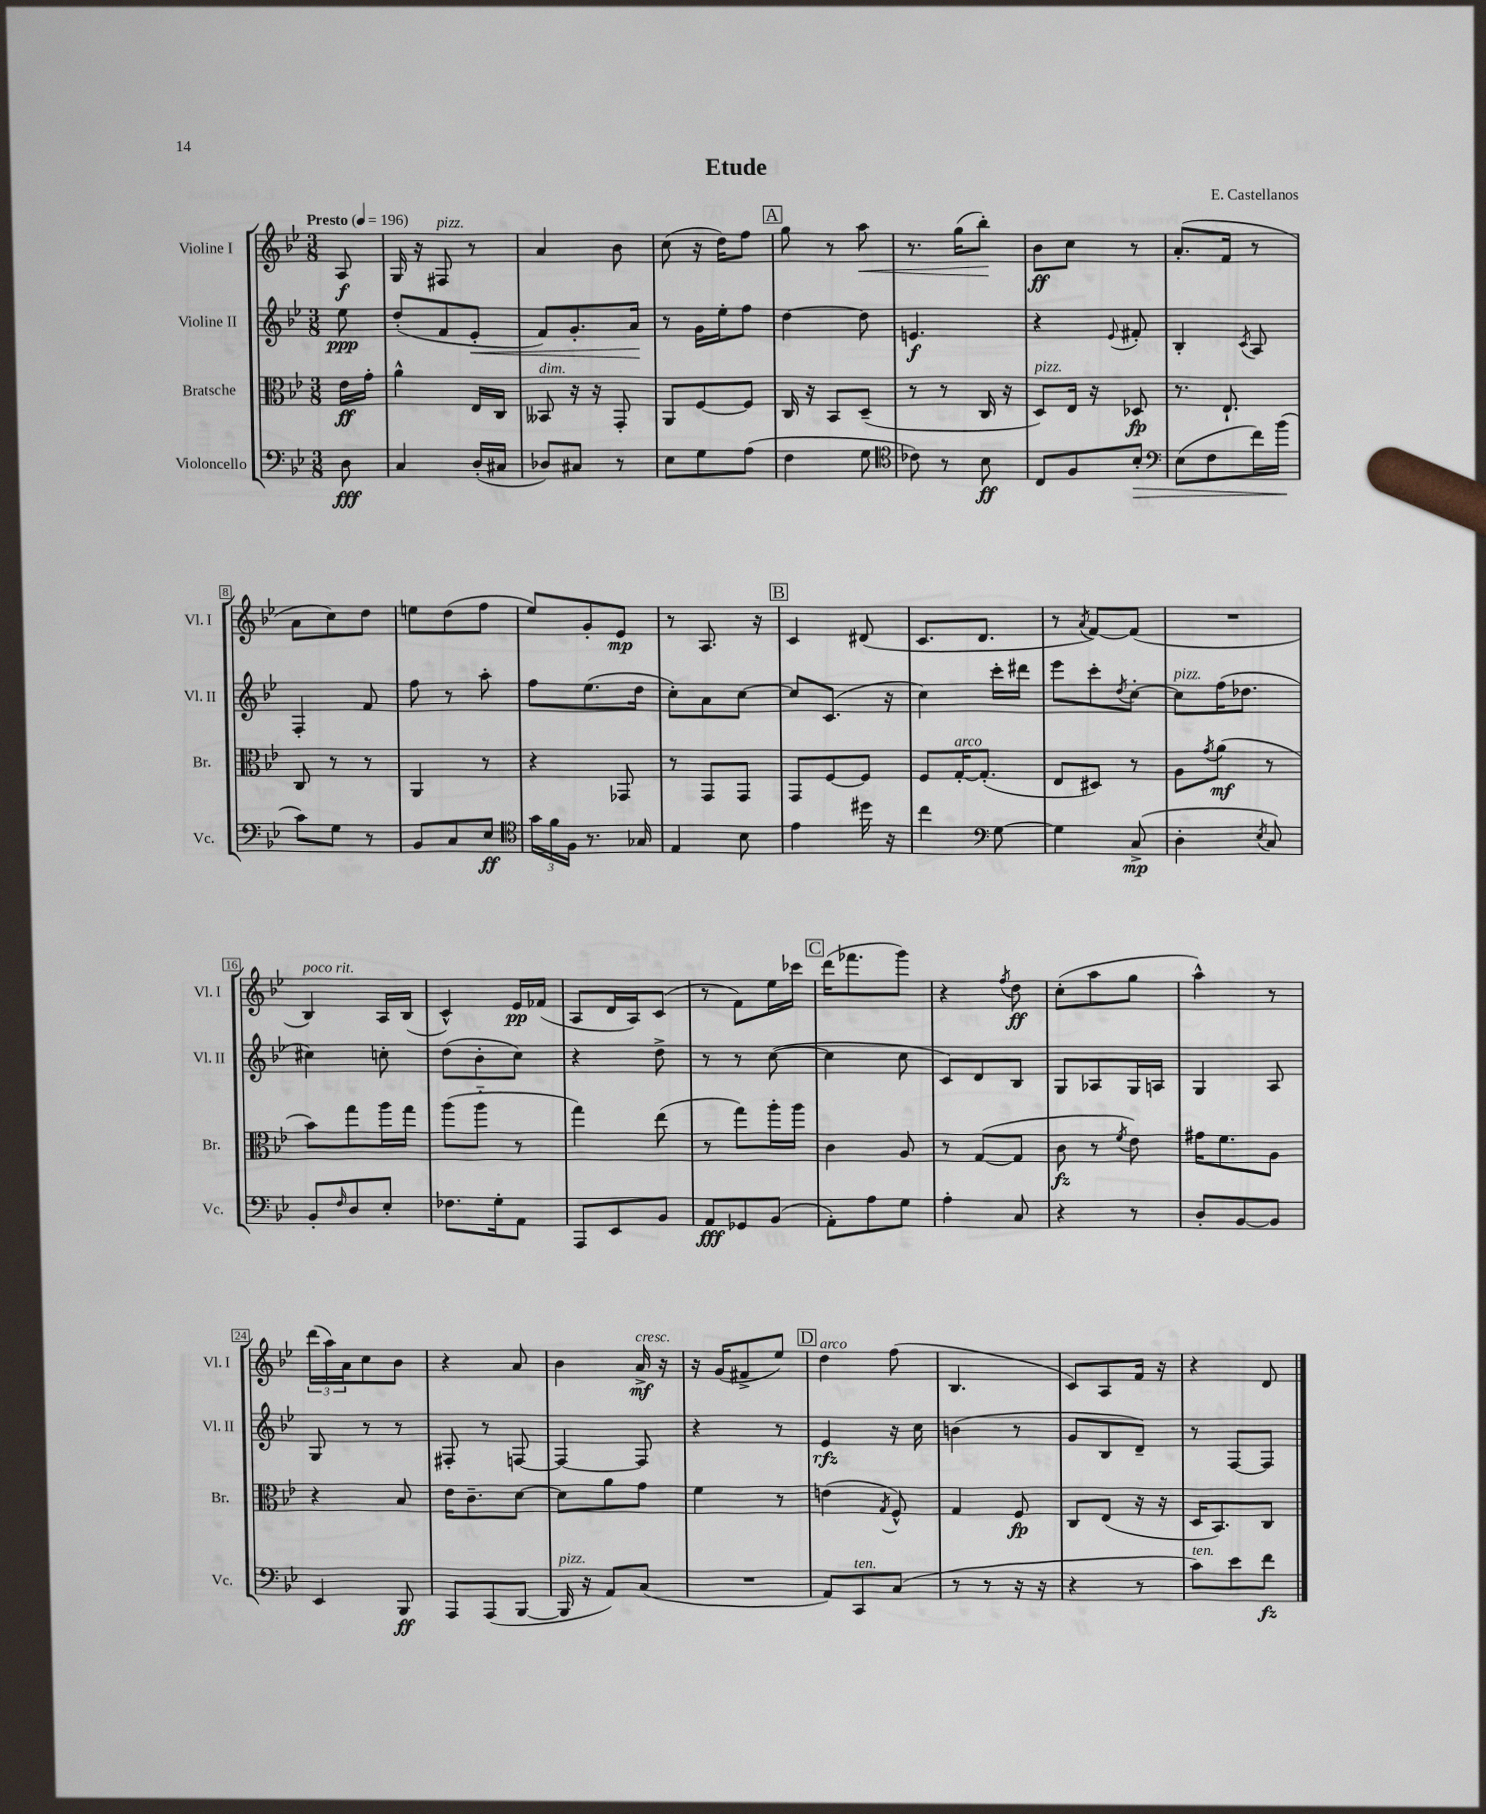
\header { title = "Etude" composer = "E. Castellanos" }
<<
\new StaffGroup <<
\new Staff = "s0" \with { instrumentName = "Violine I" shortInstrumentName = "Vl. I" } {
    \clef treble \key bes \major \numericTimeSignature \time 3/8 \partial 8 \tempo "Presto" 4 = 196
    a8\f |
    g16 r16 fis8^\markup { \italic "pizz." } r8 |
    a'4 bes'8 |
    c''8( r16 d''16) f''8 |
    \mark \markup { \box "A" } g''8 r8 a''8\< |
    r8. g''16( bes''8-.\!) |
    bes'8\ff c''8 r8 |
    a'8.-.( f'16 r8 |
    a'8 c''8) d''8 |
    e''8 d''8( f''8 |
    ees''8) g'8-. ees'8\mp |
    r8 a8. r16 |
    \mark \markup { \box "B" } c'4 dis'8( |
    c'8. d'8. |
    r8 \acciaccatura { a'8 } f'8~) f'8( |
    R4. |
    bes4^\markup { \italic "poco rit." }) a16 bes16( |
    c'4-^) ees'16\pp fes'16( |
    a8 d'16 a16) c'8( |
    r8 f'8) ees''16 ces'''16 |
    \mark \markup { \box "C" } d'''16( fes'''8. g'''8) |
    r4 \acciaccatura { f''8 } d''8\ff |
    c''8-.( a''8 g''8 |
    a''4-^) r8 |
    \tuplet 3/2 { d'''16( a''16) a'16 } c''8 bes'8 |
    r4 a'8 |
    bes'4 a'16->\mf^\markup { \italic "cresc." } r16 |
    r16 g'16( fis'8-> ees''8) |
    \mark \markup { \box "D" } d''4^\markup { \italic "arco" } f''8( |
    bes4. |
    c'8) a8 f'16 r16 |
    r4 d'8 \bar "|." |
}
\new Staff = "s1" \with { instrumentName = "Violine II" shortInstrumentName = "Vl. II" } {
    \clef treble \key bes \major \numericTimeSignature \time 3/8 \partial 8
    ees''8\ppp |
    d''8-.( f'8 ees'8-.\< |
    f'8) g'8.-. a'16\! |
    r8 g'16 ees''16-. f''8 |
    \mark \markup { \box "A" } d''4~ d''8 |
    e'4.\f |
    r4 \appoggiatura { ees'8 } fis'8-. |
    bes4-. \acciaccatura { c'8 } a8 |
    f4-. f'8 |
    f''8 r8 a''8-. |
    f''8 ees''8.( d''16 |
    c''8-.) a'8 c''8~ |
    \mark \markup { \box "B" } c''8 c'8.( r16 |
    c''4) c'''16-. dis'''16 |
    ees'''8 c'''8-. \acciaccatura { d''8 } c''8~-. |
    c''8^\markup { \italic "pizz." } f''16( des''8. |
    cis''4) c''8-. |
    d''8( bes'8-. c''8) |
    r4 d''8-> |
    r8 r8 c''8~( |
    \mark \markup { \box "C" } c''4 c''8 |
    c'8) d'8 bes8 |
    g8 aes8 g16 a16 |
    g4 a8 |
    g8 r8 r8 |
    fis8-. r8 f8~ |
    f4~ f8 |
    r4 r8 |
    \mark \markup { \box "D" } ees'4\rfz r16 c''16 |
    b'4( r8 |
    g'8 bes8 d'8--) |
    r8 f8~ f8 \bar "|." |
}
\new Staff = "s2" \with { instrumentName = "Bratsche" shortInstrumentName = "Br." } {
    \clef alto \key bes \major \numericTimeSignature \time 3/8 \partial 8
    ees'16\ff g'16-. |
    a'4-^ ees16 c16 |
    beses,8^\markup { \italic "dim." } r16 r16 g,8-. |
    a,8 f8~ f8 |
    \mark \markup { \box "A" } c16 r16 bes,8 d8--( |
    r8 r8 c16 r16 |
    d8^\markup { \italic "pizz." }) ees16 r16 des8\fp |
    r8. ees8.-! |
    c8 r8 r8 |
    a,4 r8 |
    r4 ges,8 |
    r8 g,8 g,8 |
    \mark \markup { \box "B" } g,8 f8~ f8 |
    f8 g16~-.^\markup { \italic "arco" } g8.-.( |
    ees8 dis8) r8 |
    a8 \acciaccatura { g'8 } a'8\mf( r8 |
    bes'8) g''8 a''16 g''16 |
    a''8( a''8-_ r8 |
    g''4) ees''8( |
    r8 g''8) a''16-. a''16 |
    \mark \markup { \box "C" } c'4 a8 |
    r8 g8~( g8 |
    c'8\fz r8 \acciaccatura { f'8 } ees'8) |
    gis'16 f'8. a8 |
    r4 bes8 |
    ees'16 c'8.-- d'8~ |
    d'8 a'8 g'8 |
    f'4 r8 |
    \mark \markup { \box "D" } e'4( \acciaccatura { g8 } f8-^) |
    g4 f8\fp |
    c8 ees8( r16 r16 |
    d16 bes,8.) c8 \bar "|." |
}
\new Staff = "s3" \with { instrumentName = "Violoncello" shortInstrumentName = "Vc." } {
    \clef bass \key bes \major \numericTimeSignature \time 3/8 \partial 8
    d8\fff |
    c4 d16-.( cis16 |
    des8) cis8 r8 |
    ees8 g8 a8( |
    \mark \markup { \box "A" } f4 g8 |
    \clef tenor ces'8) r8 bes8\ff |
    c8 f8 bes8-.\> |
    \clef bass ees8( f8 f'16) bes'16\!( |
    c'8) g8 r8 |
    bes,8 c8 ees8\ff |
    \clef tenor \tuplet 3/2 { g'16 f'16 f16 } r8. ges16 |
    ees4 bes8 |
    \mark \markup { \box "B" } ees'4 dis''16 r16 |
    c''4 \clef bass g8~ |
    g4 c8->\mp( |
    d4-. \acciaccatura { ees8 } c8) |
    bes,8-. \grace { f16 } d8 ees8-. |
    fes8. g16-. a,8 |
    a,,8 ees,8 bes,8 |
    a,8\fff ges,8 bes,8( |
    \mark \markup { \box "C" } a,8-.) a8 g8 |
    a4-. c8 |
    r4 r8 |
    d8-. bes,8~ bes,8 |
    ees,4 bes,,8\ff |
    a,,8 a,,8( bes,,8~ |
    bes,,16^\markup { \italic "pizz." } r16 a,8) c8( |
    R4. |
    \mark \markup { \box "D" } a,8) c,8^\markup { \italic "ten." } c8( |
    r8 r8 r16 r16 |
    r4 r8 |
    c'8^\markup { \italic "ten." }) ees'8 f'8\fz \bar "|." |
}
>>
>>
\layout { \context { \Score \override BarNumber.stencil = #(make-stencil-boxer 0.1 0.3 ly:text-interface::print) } }
